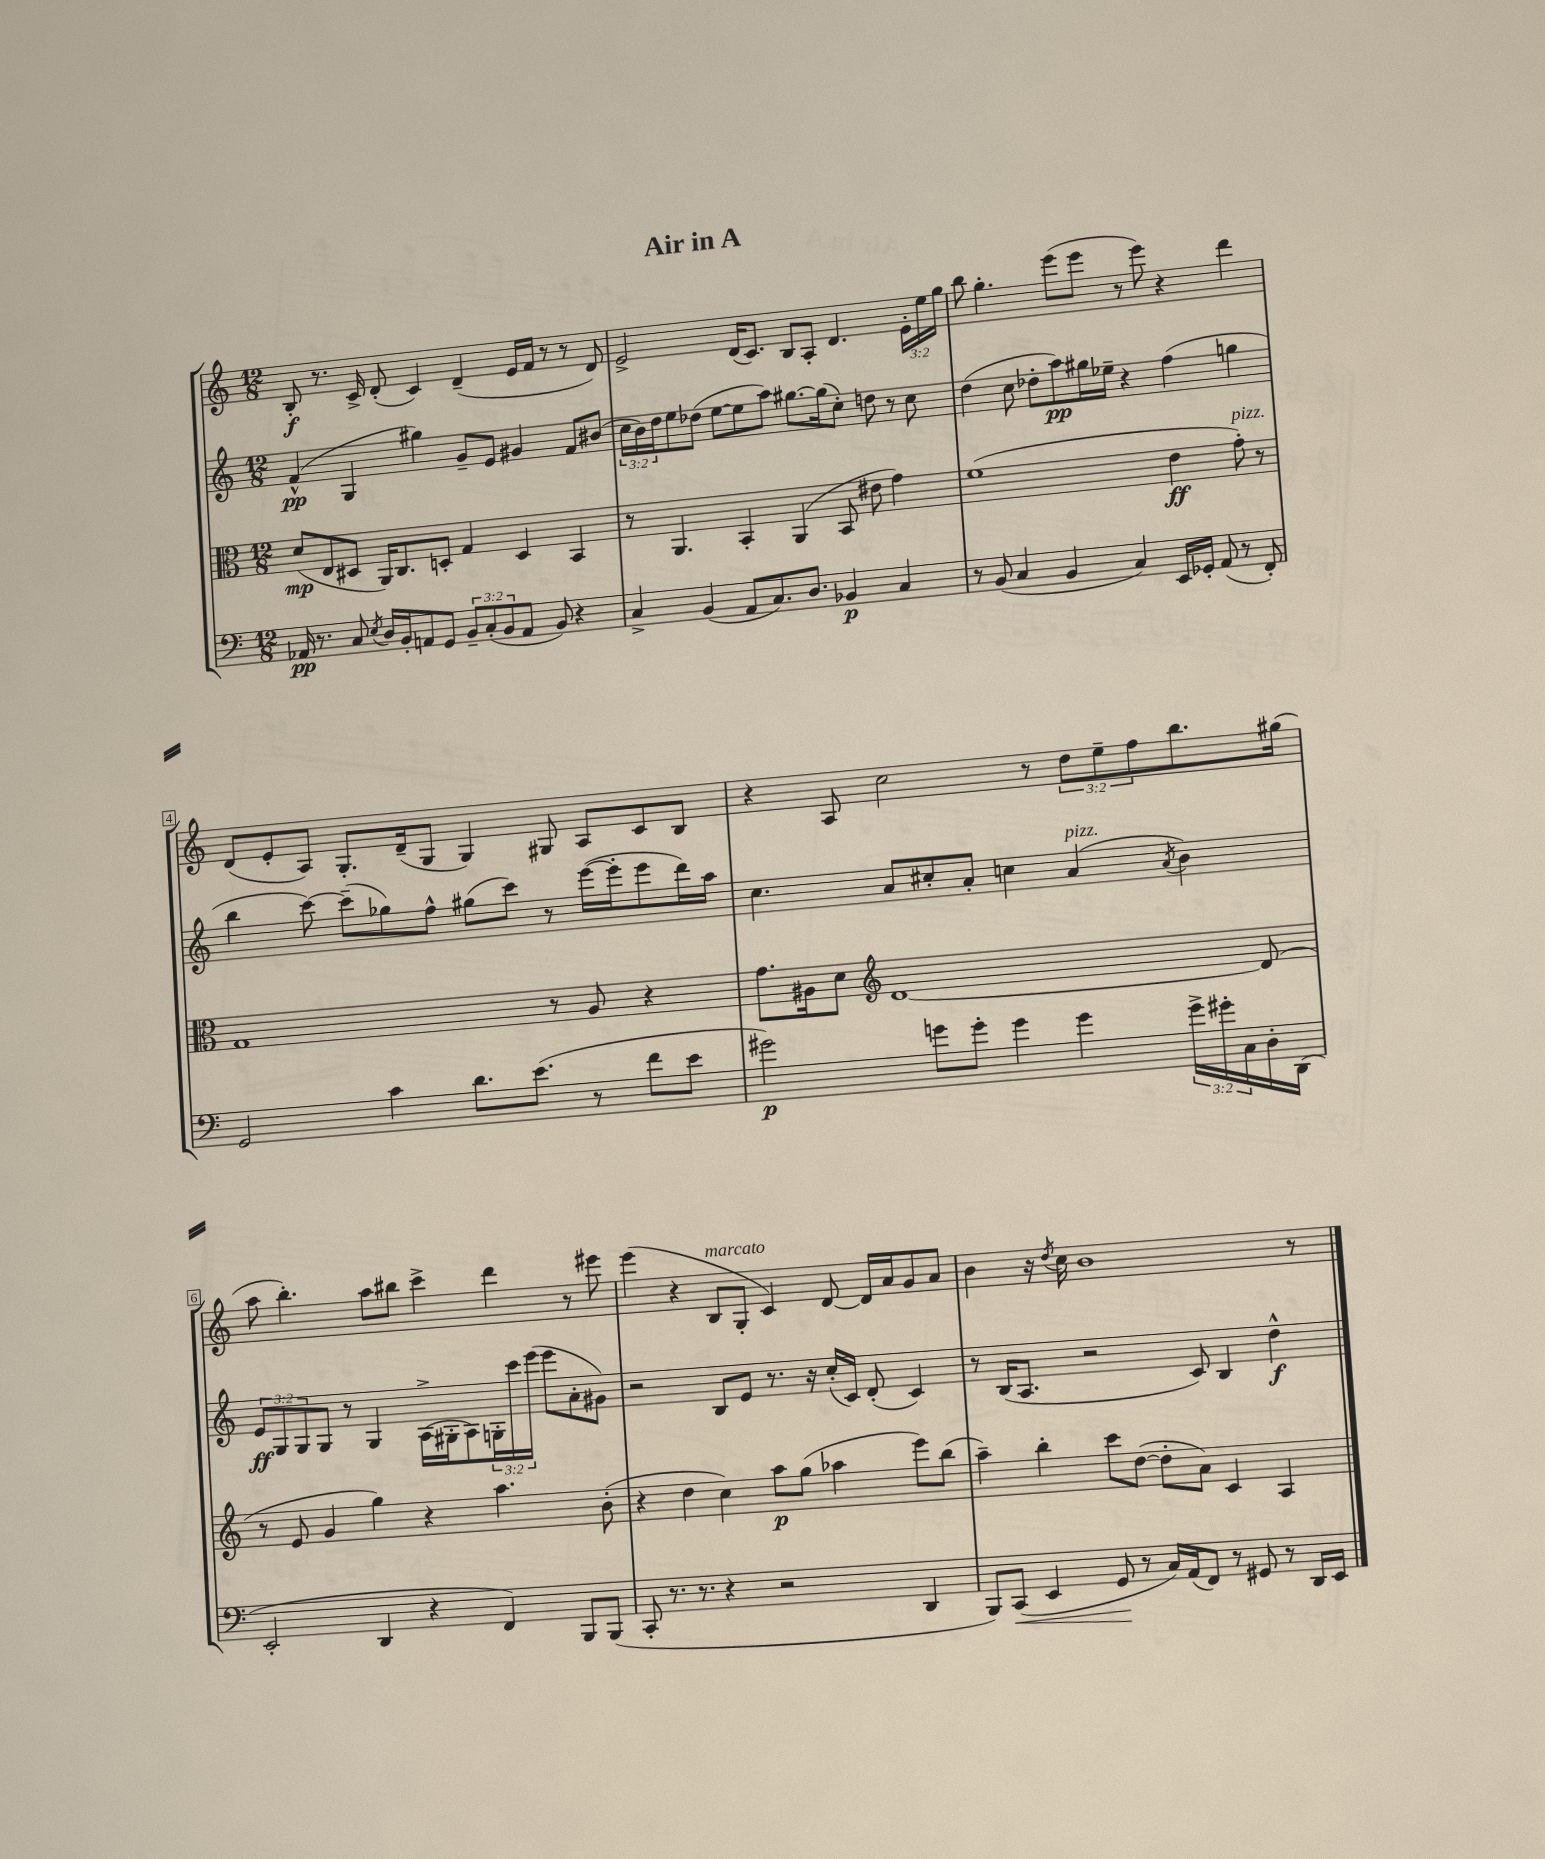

**kern	**kern	**kern	**kern
*staff4	*staff3	*staff2	*staff1
*clefF4	*clefC3	*clefG2	*clefG2
*k[]	*k[]	*k[]	*k[]
*M12/8	*M12/8	*M12/8	*M12/8
16AA-/	(8d/L	(4f^^/	8B'/
8.r	.	.	.
.	8E/	.	8.r
8C/	8D#/J	4G/	.
.	.	.	16c^/
8qE/	.	.	.
16D/LL	16AA/LK)	.	(8d'/
16BB'/J	8.C/	.	.
8AA/	.	4gg#\)	4c/)
8GG/J	8D'/J	.	.
12BB~/L	4G/	8g~/L	(4d~/
(12C'/	.	.	.
.	.	8e/J	.
12BB/	.	.	.
8AA/J	4D/	4g#/	16e/LL
.	.	.	16f/JJ
8BB/)	.	.	8r
4r	4BB/	8f/L	8r
.	.	(8b#/J	8d/)
=	=	=	=
4C^/	8r	24cc\LL	2e^/
.	.	24b\)	.
.	.	24dd\J	.
.	4.AA/	8ee\	.
(4BB/	.	(8dd-\J	.
.	.	[8ee\L	.
8AA/L	4BB'/	8ee\]	(16d/LK
.	.	.	8.c/J)
8.C/)	.	8aa\J)	.
.	(4AA/	[8.gg#\L	8B/L
8.D/J	.	.	.
.	.	.	8A'/J
.	.	(16gg#\]k	.
4BB-/	8BB/	8cc'\J)	4.d/
.	8e#\	8dd\	.
4C/	4g\)	8r	.
.	.	8cc\	24e'\LL
.	.	.	24ee\
.	.	.	24gg\JJ
=	=	=	=
8r	(1f	(4dd\	8bb\
(8BB/	.	.	4.gg'\
4C/	.	8cc\	.
.	.	8dd-'\L	.
4BB/	.	8aa\)	(8eee\L
.	.	16gg#\L	8eee\J
.	.	16ee-~\JJ	.
4C/)	.	4r	8r
.	.	.	8eee\)
16EE/LL	4e\	(4ff\	4r
16GG-'/JJ	.	.	.
(8AA/	.	.	.
8r	8g'\)	4gg\	4ddd\
8FF'/)	8r	.	.
=	=	=	=
2GG/	1G	4bb\	(8d/L
.	.	.	8e'/
.	.	[8ccc\)	8A/J)
.	.	(8ccc~\]L	8.G'/L
4c\	.	8gg-\)	.
.	.	.	(16d~/k
.	.	8ff^^\J	8G/J
8.d\L	.	(8gg#\L	4G/)
.	.	8ccc\J)	.
(8.e\J	.	.	.
.	8r	8r	8G#/
8r	8A/	([16eee\LL	8A/L
.	.	16eee'\]J	.
8f\L	4r	8eee\	8c/
8e\J	.	16ddd\L)	8B/J
.	.	16aa\JJ	.
=	=	=	=
2g#\)	8.g\L	4.cc\	4r
.	16A#\k	.	.
.	8d\J	.	8A/
*	*clefG2	*	*
.	[1d	8a/L	2cc\
8g\L	.	8cc#'/	.
8g'\J	.	8a'/J	.
4g\	.	4cc\	.
.	.	.	8r
4g\	.	(4a/	12dd\L
.	.	.	12ee~\
.	.	.	12ff\
.	.	8qa/	.
24g^\LL	.	4b\)	8.bb\
24g#'\	.	.	.
24C\	.	.	.
16D'\	(8d/]	.	.
(16DD\JJ	.	.	(16gg#\Jk
=	=	=	=
2EE'/	8r	12e/L	8aa\
.	.	12G/	.
.	8e/	.	4.bb'\)
.	.	12G/	.
.	4g/	8G/J	.
.	.	8r	.
4DD/	4gg\)	4G/	8aa\L
.	.	.	8bb#\J
4r	4r	(16A^\LL	4ccc^\
.	.	16G#'\J	.
.	.	8A\)	.
4FF/)	4.aa\	24G'\L	4ddd\
.	.	24ccc\	.
.	.	(24eee\JJ	.
.	.	8eee\L	.
8BBB/L	.	8a'\	8r
(8BBB/J	(8b'\	8g#\J)	8eee#\
=	=	=	=
8CC'/	4r	2r	(4eee\
8.r	.	.	.
.	4dd\	.	4r
8.r	.	.	.
4r	4cc\)	8B/L	8B/L
.	.	8e/J	8G'/J
2r	8aa\L	8.r	4c/)
.	(8gg\J	.	.
.	.	16r	.
.	4aa-\	(16cc'/LL	[8d/
.	.	16c/JJ)	.
.	.	(8d'/	16d/]LL
.	.	.	16a/J
4DD/	8eee\L)	4c/)	8g/
.	(8bb\J	.	8a/J
=	=	=	=
8BBB/L)	4aa~\)	8r	4b\
(8CC/J	.	(16B/LK	.
.	.	8.A/J	.
4EE/	4bb'\	.	16r
.	.	.	8qdd/
.	.	.	16cc\
.	.	2r	1b
8GG/	8ccc\L	.	.
8r	([8dd\J	.	.
16C/LL)	8dd'\]L	.	.
(16AA/J	.	.	.
8FF/J)	8a\J)	8c/)	.
8r	4c/	4B/	.
8GG#/	.	.	.
8r	4A/	4dd^^\	.
16DD/LL	.	.	8r
16EE/JJ	.	.	.
==	==	==	==
*-	*-	*-	*-
